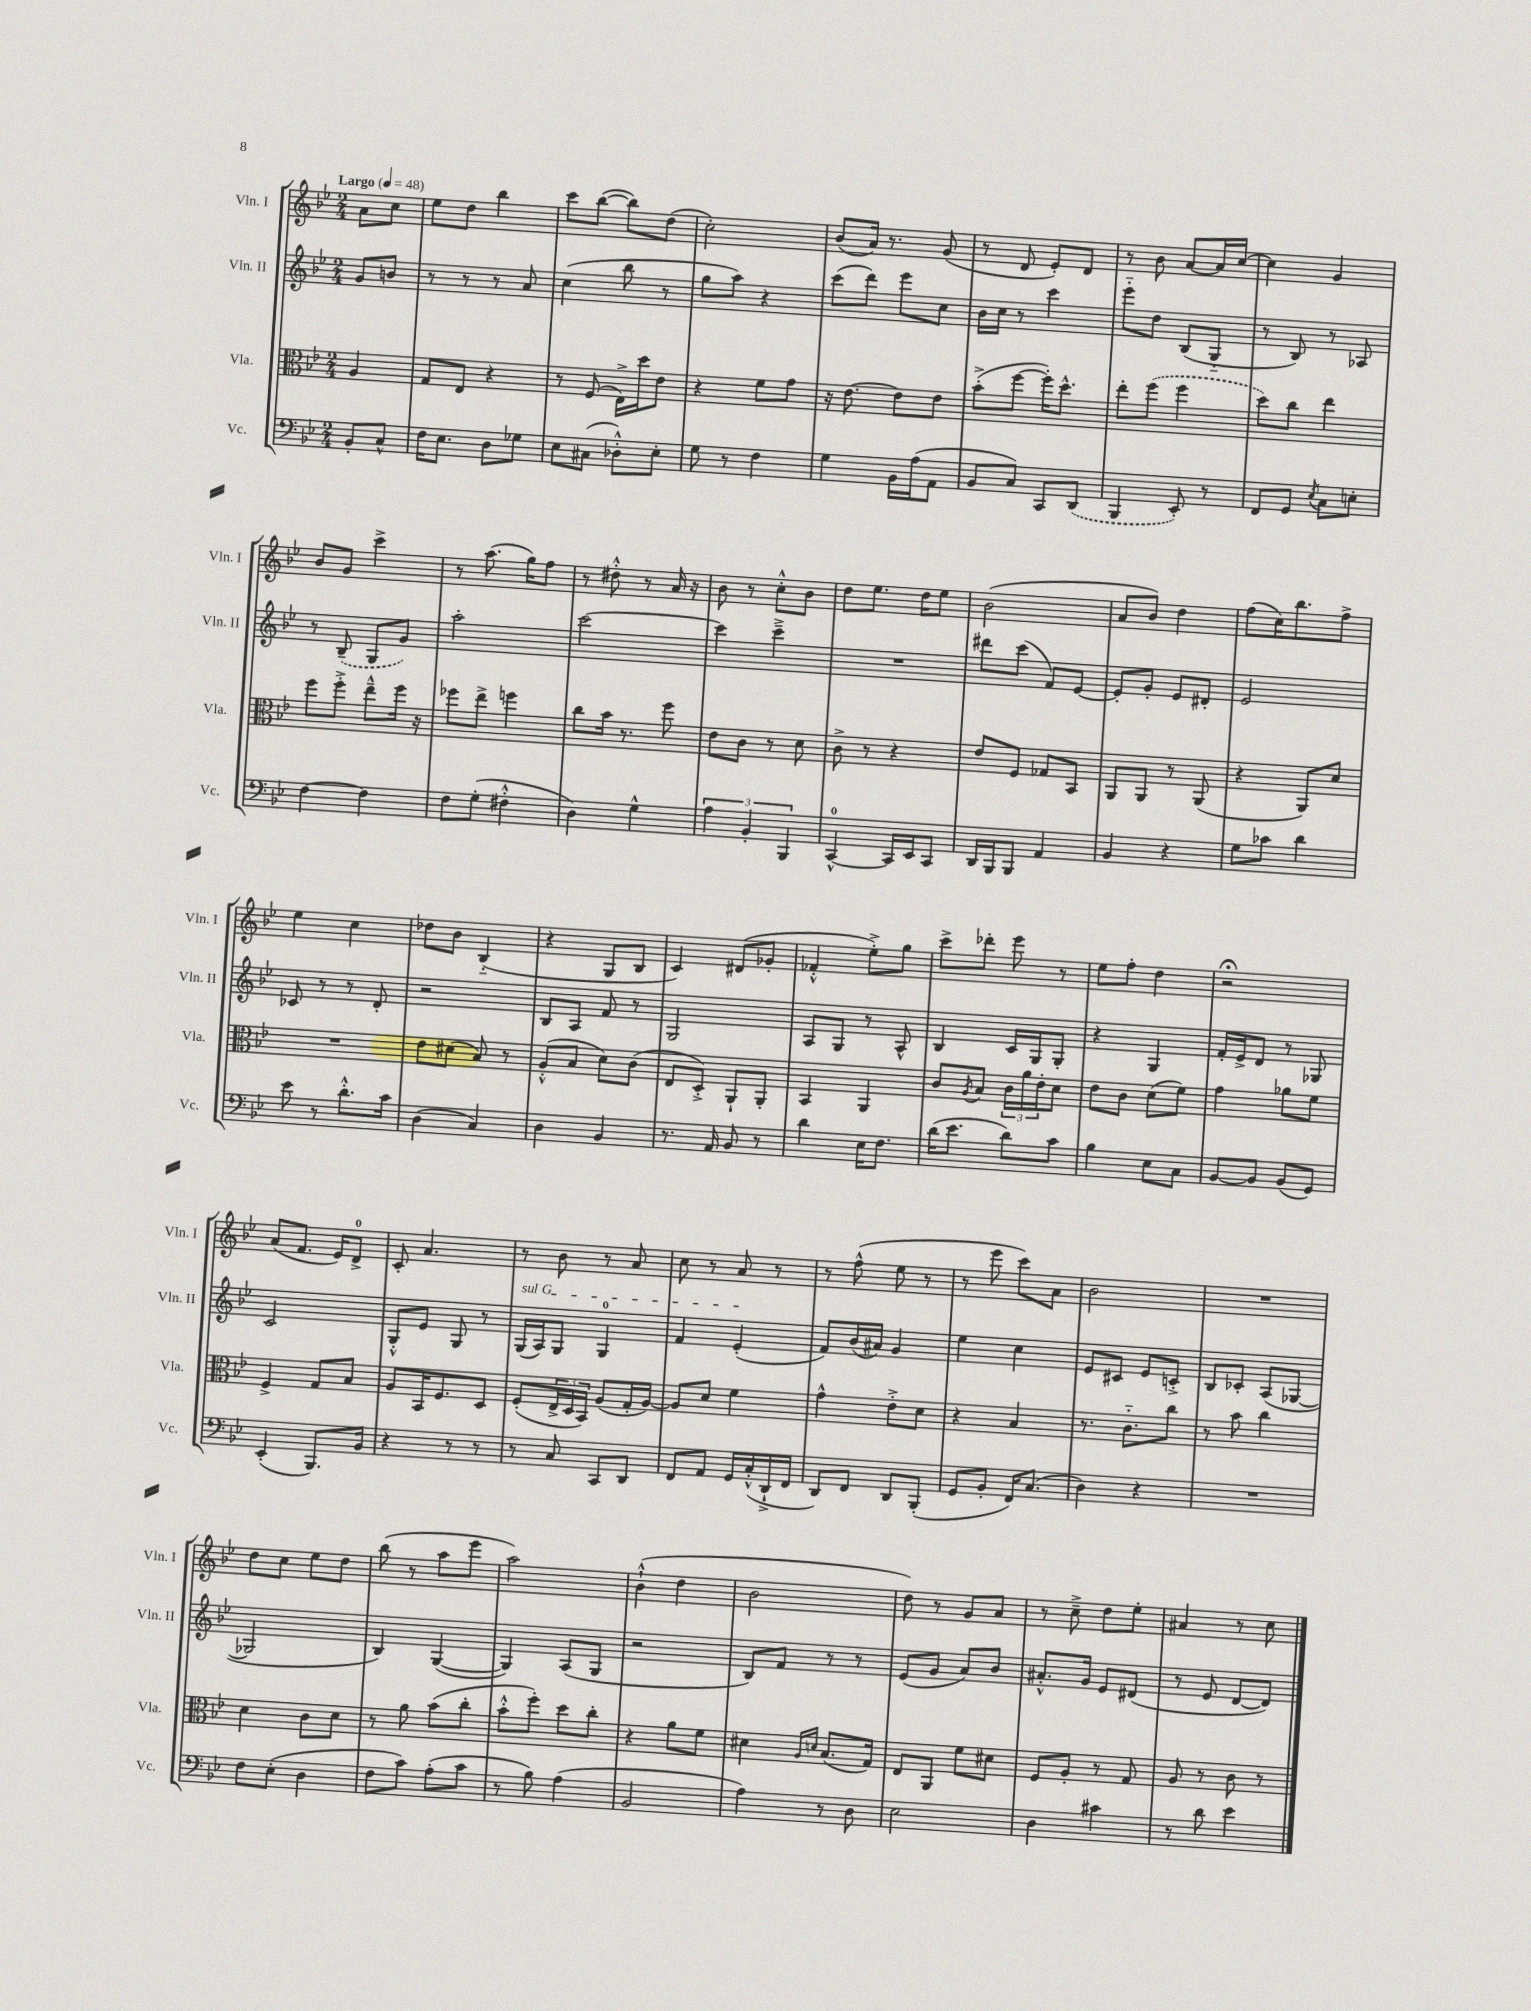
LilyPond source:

<<
\new StaffGroup <<
\new Staff = "s0" \with { instrumentName = "Vln. I" shortInstrumentName = "Vln. I" } {
    \clef treble \key bes \major \numericTimeSignature \time 2/4 \partial 4 \tempo "Largo" 4 = 48
    a'8 c''8 |
    ees''8 d''8 bes''4 |
    c'''8 bes''8~( bes''8) d''8( |
    c''2-.) |
    bes'8( a'16) r8. g'8( |
    r8 d'8 ees'8-.) d'8 |
    r8 bes'8 a'8~ a'16 c''16~ |
    c''4 g'4 |
    bes'8 g'8 c'''4-> |
    r8 a''8.( g''16) f''8 |
    r8 dis''8-.-^ r8 a'16 r16 |
    bes'8 r8 c''8-.-^ bes'8 |
    d''8 ees''8. d''16 ees''8 |
    bes'2( |
    a'8 bes'8) d''4 |
    f''8( c''16) bes''8. f''8-> |
    ees''4 c''4 |
    des''8 bes'8 bes4-_( |
    r4 g8 bes8 |
    c'4) dis'8( ges'8-. |
    fes'4-.-^ ees''8-.->) g''8 |
    c'''8-> des'''8-. ees'''8 r8 |
    ees''8 f''8-. d''4 |
    r2\fermata |
    a'8( f'8. ees'16) d'8-0-> |
    c'8-. a'4. |
    r8 bes'8 r8 a'8 |
    c''8 r8 a'8 r8 |
    r8 f''8-^( ees''8 r8 |
    r8 ees'''8 c'''8) a'8 |
    bes'2 |
    R2 |
    d''8 c''8 ees''8 d''8 |
    bes''8( r8 a''8 ees'''8 |
    a''2) |
    bes'4-!-^( d''4 |
    bes'2 |
    d''8) r8 g'8 a'8 |
    r8 c''8---> d''8 ees''8-. |
    ais'4 r8 c''8 \bar "|." |
}
\new Staff = "s1" \with { instrumentName = "Vln. II" shortInstrumentName = "Vln. II" } {
    \clef treble \key bes \major \numericTimeSignature \time 2/4 \partial 4
    g'8 b'8 |
    r8 r8 r8 a'8 |
    c''4( bes''8 r8 |
    g''8 a''8) r4 |
    c'''8( d'''8) ees'''8 c''8 |
    bes'16 c''16 r8 c'''4 |
    ees'''8-_ d''8 bes8( g8-_ |
    r8 bes8) r8 aes8 |
    r8 \once \slurDashed bes8--( g8 g'8) |
    a''2-. |
    c'''2~ |
    c'''4 c'''4---> |
    R2 |
    dis'''8 c'''8( f'8) ees'8~ |
    ees'8-. g'8-. ees'8 dis'8-. |
    ees'2 |
    ces'8 r8 r8 d'8-. |
    r2 |
    bes8 a8 f'8 r8 |
    g2 |
    a8 g8 r8 a8-^ |
    bes4 c'16 g16 g8-. |
    r4 g4 |
    f'16-. ees'16-> d'8 r8 ges8 |
    c'2 |
    g8-.-^ ees'8 g8 r8 |
    \once \override TextSpanner.bound-details.left.text = \markup { \italic "sul G" } g16\startTextSpan( a16) g8 g4-0 |
    f'4 ees'4-.\stopTextSpan( |
    f'8) bes'16( ais'16) g'4 |
    ees''4 c''4 |
    ees'8 cis'8 ees'8 c'8-.-> |
    bes8 ces'8-. a8( ges8~ |
    ges2 |
    bes4) g4~( |
    g4) a8( g8 |
    r2 |
    bes8) f'8 r8 r8 |
    ees'8( g'8 a'8) bes'8 |
    ais'8.-.-^ g'16 ees'8 dis'8( |
    r8 ees'8 d'8~ d'8) \bar "|." |
}
\new Staff = "s2" \with { instrumentName = "Vla." shortInstrumentName = "Vla." } {
    \clef alto \key bes \major \numericTimeSignature \time 2/4 \partial 4
    a4 |
    g8 ees8 r4 |
    r8 f8( ees16->) d''16 ees'8 |
    r4 f'8 g'8 |
    r16 ees'8.~ ees'8 ees'8 |
    bes'8-.->( f''8~ f''16-.) d''8.-^ |
    ees''8-. \once \slurDashed f''8( f''4 |
    d''8) c''8 ees''4 |
    f''8 f''8-.-> ees''8---^ f''16 r16 |
    fes''8 ees''8-> f''4 |
    c''8 bes'16 r8. f''8 |
    ees'8 c'8 r8 d'8 |
    c'8-> r8 r4 |
    ees'8 f8 ges8 bes,8 |
    a,8 a,8 r8 a,8( |
    r4 a,8) d'8 |
    R2 |
    ees'8 dis'8( bes8) r8 |
    a8-.-^( bes8 d'8) c'8( |
    ees8 d8-.->) a,8-! a,8-. |
    bes,4 a,4 |
    c'8 \acciaccatura { a8 } bes8 \tuplet 3/2 { c'16 a'16 ees'16-. } d'8 |
    ees'8 c'8 d'8( f'8) |
    g'4 aes'8 f'8 |
    f4-> g8 bes8 |
    a8 bes,16 f8. d8 |
    f8-.( \tuplet 3/2 { ees16-> d16 bes,16) } a8( g16-. a16~) |
    a8 d'8 f'4 |
    g'4-^ ees'8-.-> d'8 |
    r4 bes4 |
    r8. c'8.-_ c''8 |
    r8 bes'8 c''4 |
    d'4 c'8 d'8 |
    r8 a'8 bes'8( c''8-. |
    bes'8-.-^ f''8-.) d''8 c''8-. |
    r4 a'8 f'8 |
    dis'4 \grace { a16 d'16 } bes8.( g16) |
    ees8 a,8 f'8 dis'8 |
    f8 a8-. r8 g8 |
    a8 r8 c'8 r8 \bar "|." |
}
\new Staff = "s3" \with { instrumentName = "Vc." shortInstrumentName = "Vc." } {
    \clef bass \key bes \major \numericTimeSignature \time 2/4 \partial 4
    bes,8-. c8-^ |
    f16 ees8. d8 ges8 |
    ees8 cis8( des8-.-^) ees8-. |
    g8 r8 f4 |
    g4 bes,16 a16( a,8 |
    bes,8 c8) c,8 \once \slurDashed d,8( |
    bes,,4 ees,8-.) r8 |
    f,8 g,8 \acciaccatura { ees8 } c8 e8-. |
    f4~ f4 |
    f8 g8-.( fis4-.-^ |
    d4) g4-^ |
    \tuplet 3/2 { a4 bes,4-. bes,,4 } |
    c,4-0~-^ c,16 ees,16 c,8 |
    d,16 bes,,16 bes,,8 a,4 |
    bes,4 r4 |
    g8 ces'8 d'4 |
    ees'8 r8 d'8.-.-^ c'16 |
    d4( c4) |
    d4 bes,4 |
    r8. a,16 bes,8 r8 |
    d'4 ees16 f8. |
    d'16( ees'8. d'8) c'8 |
    bes4 ees8 c8 |
    bes,8~ bes,8 bes,8( g,8) |
    ees,4-.( bes,,8.) bes,16 |
    r4 r8 r8 |
    r8 c8 c,8 d,8 |
    f,8 a,8 g,16 c16-.-^( d,16-!-> f,16 |
    d,8) f,8 d,8 bes,,8-.( |
    g,8 bes,8-. f,16) c8.( |
    d4) r4 |
    R2 |
    f8 ees8-.( d4 |
    f8 c'8) a8-.( c'8 |
    r8 bes8) a4( |
    bes,2 |
    a4) r8 d8 |
    ees2 |
    d4 cis'4 |
    r8 d'8 ees'4 \bar "|." |
}
>>
>>
\layout { \context { \Score \remove "Bar_number_engraver" } }
